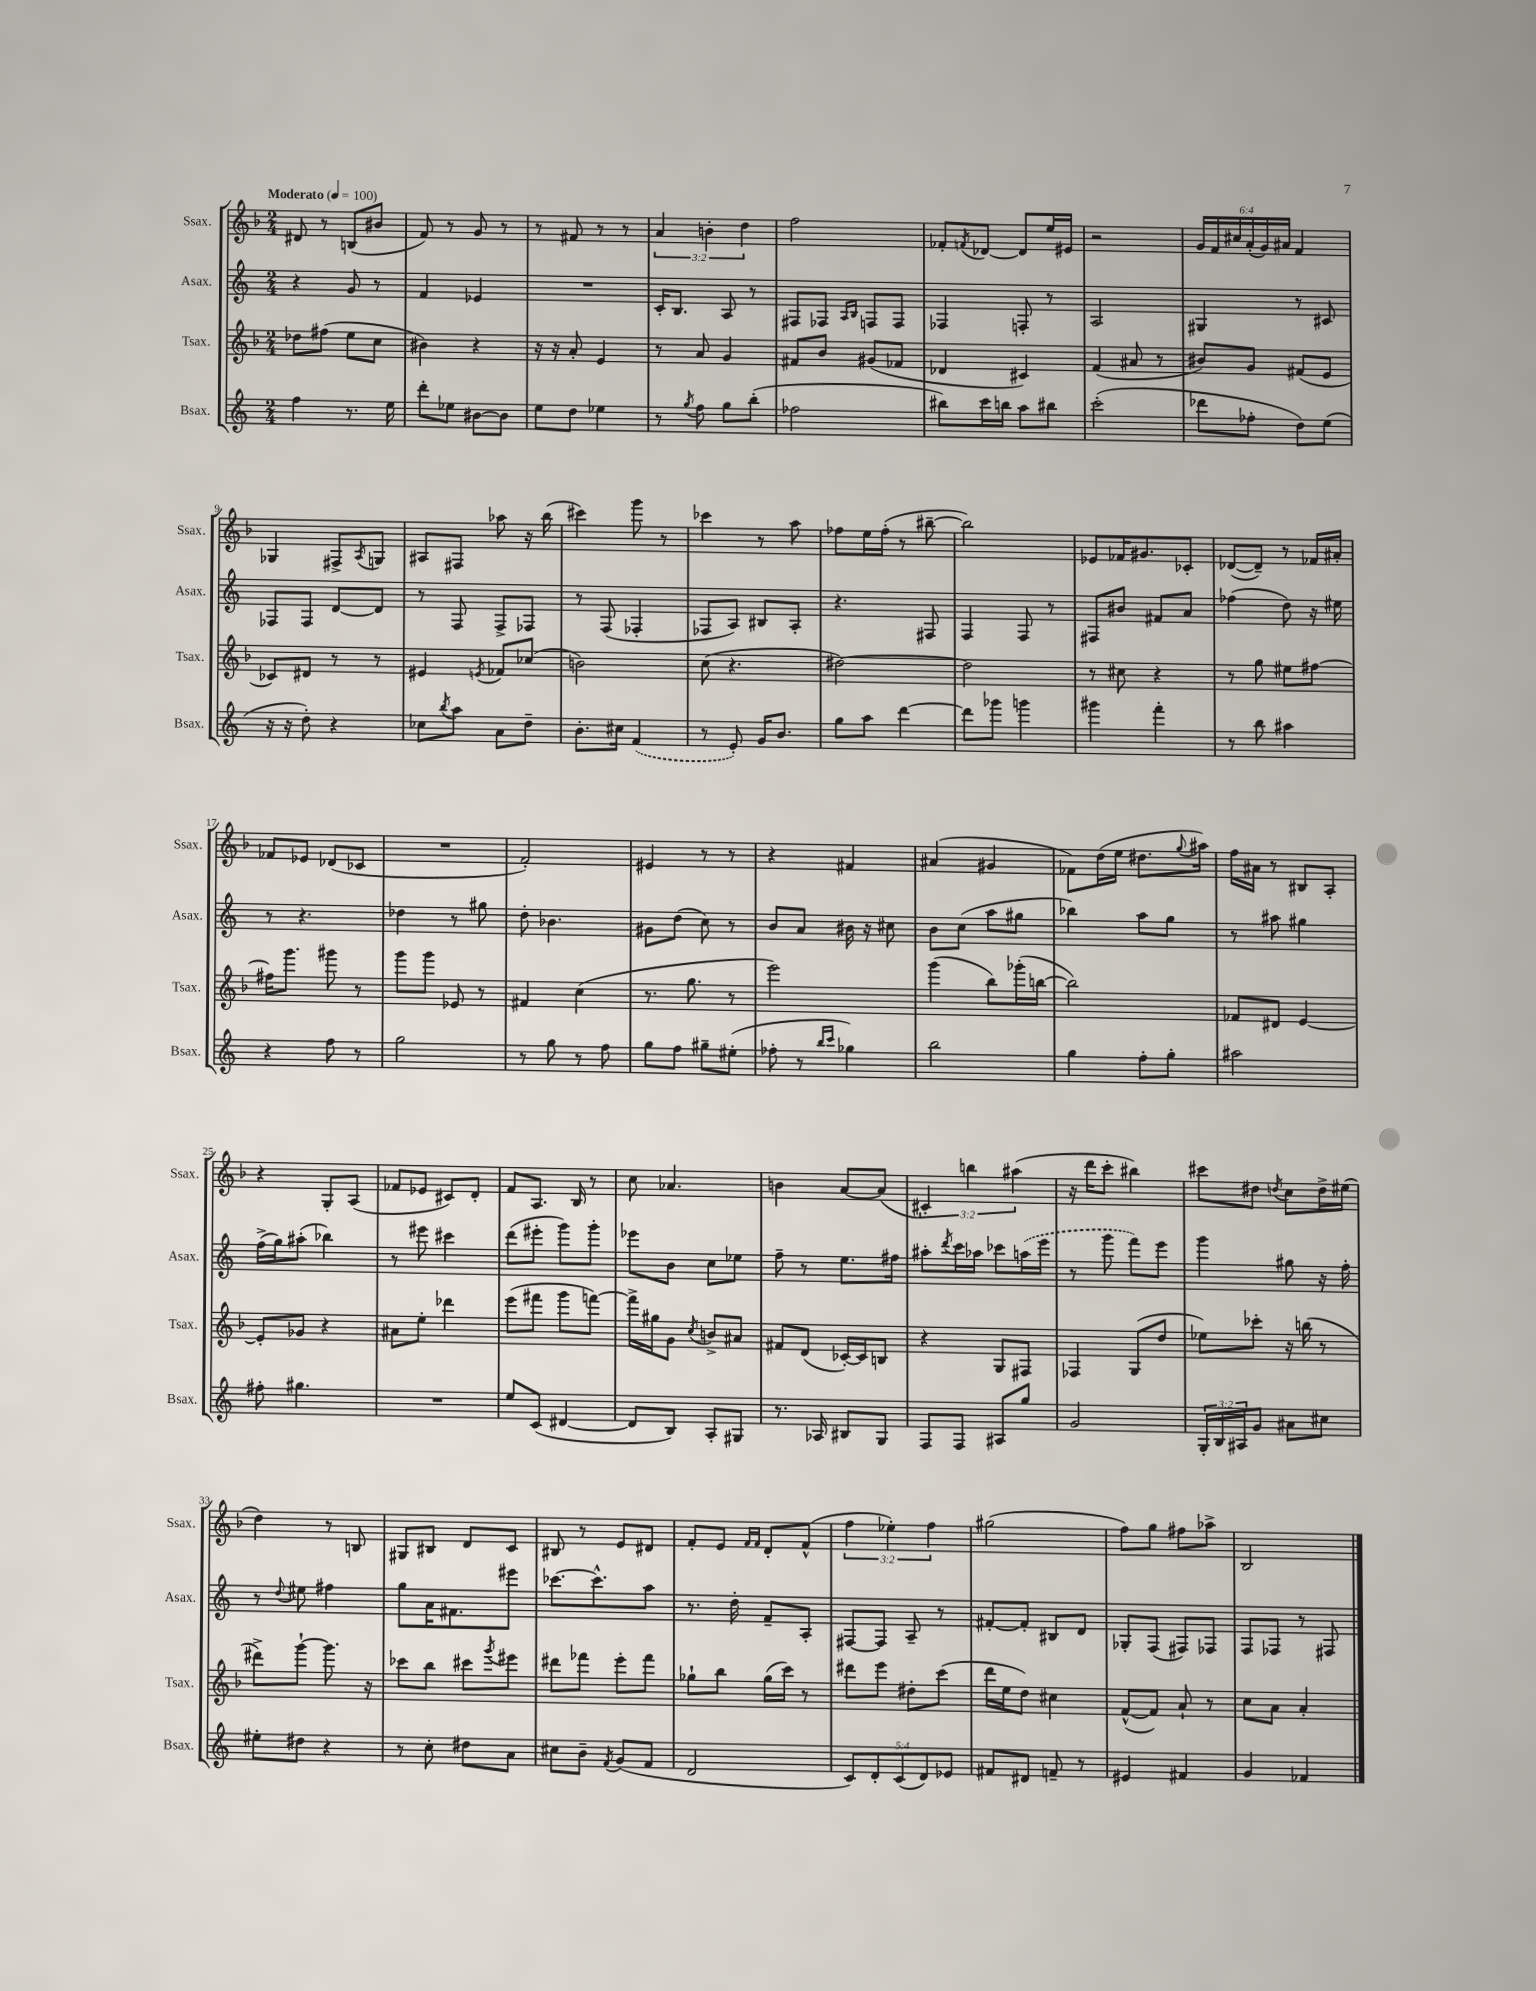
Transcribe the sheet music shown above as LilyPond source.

<<
\new StaffGroup <<
\new Staff = "s0" \with { instrumentName = "Ssax." shortInstrumentName = "Ssax." } {
    \clef treble \key f \major \numericTimeSignature \time 2/4 \override Staff.TupletNumber.text = #tuplet-number::calc-fraction-text \tempo "Moderato" 4 = 100
    dis'8 r8 b8( bis'8 |
    f'8) r8 g'8 r8 |
    r8 fis'8 r8 r8 |
    \tuplet 3/2 { a'4 b'4-. d''4 } |
    f''2 |
    fes'8-. \acciaccatura { f'8 } des'8~ des'8 e''16 eis'16 |
    r2 |
    \tuplet 6/4 { g'16 f'16 cis''16 a'16-.( g'16) ais'16 } f'4 |
    ges4 fis8-> \acciaccatura { a8 } g8 |
    ais8 fis8 aes''8 r16 bes''16( |
    cis'''4) g'''8 r8 |
    ces'''4 r8 a''8 |
    fes''8 e''16 fes''16-.( r8 bis''8~-- |
    bis''2) |
    ees'8 fes'16 gis'8. ces'8-. |
    des'8~( des'8--) r8 fes'16 ais'16-. |
    fes'8 ees'8 des'8( ces'8 |
    R2 |
    f'2-.) |
    eis'4 r8 r8 |
    r4 fis'4 |
    ais'4( gis'4 |
    fes'8) d''16( e''16 dis''8. \appoggiatura { g''8 } ais''16) |
    f''16 ais'16 r8 bis8 a8-. |
    r4 g8-. a8( |
    fes'8 ees'8 cis'8) d'8-. |
    f'8 a8. bes16 r8 |
    c''8 aes'4. |
    b'4 a'8~ a'8( |
    \tuplet 3/2 { cis'4-.) b''4 ais''4( } |
    r16 d'''16 c'''8-. bis''4) |
    cis'''8 dis''8 \acciaccatura { d''8 } c''8 d''16-> eis''16( |
    d''4) r8 b8 |
    gis8 bis8 d'8 c'8 |
    bis8 r8 e'8 dis'8 |
    f'8-. e'8 \grace { f'16 f'16 } d'8-. f'8-^( |
    \tuplet 3/2 { f''4 ees''4-.) f''4 } |
    gis''2( |
    f''8) g''8 fis''8 aes''8-> |
    bes2 \bar "|." |
}
\new Staff = "s1" \with { instrumentName = "Asax." shortInstrumentName = "Asax." } {
    \clef treble \key c \major \numericTimeSignature \time 2/4
    r4 g'8 r8 |
    f'4 ees'4 |
    R2 |
    c'16-. b8. a8 r8 |
    fis8 fes8 \grace { a16 b16 } f8 f8 |
    fes4 f8-. r8 |
    a2 |
    gis4 r8 cis'8 |
    fes8 fes8 d'8~ d'8 |
    r8 f8 f8-> fes8 |
    r8 f8( fes4-. |
    fes8 a8) bis8 a8-. |
    r4. fis8 |
    f4 f8 r8 |
    fis8 bis'8 fis'8 a'8 |
    fes''4( d''8) r16 eis''16 |
    r8 r4. |
    des''4 r8 gis''8 |
    d''8-. bes'4. |
    gis'8 d''8( c''8) r8 |
    b'8 a'8 bis'16 r16 cis''8 |
    b'8 c''8( a''8 gis''8 |
    bes''4) a''8 g''8 |
    r8 ais''8 gis''4 |
    f''16->( g''16) ais''8-.( bes''4) |
    r8 eis'''8 cis'''4 |
    d'''8( eis'''8-. g'''8) g'''8-. |
    ees'''8 b'8 c''8 ees''8 |
    f''8-- r8 e''8. fis''16 |
    ais''8-. \acciaccatura { d'''8 } c'''16 aes''16 ces'''8 \once \slurDashed a''16( e'''16 |
    r8 g'''8 f'''8) e'''8 |
    g'''4 gis''8 r16 f''16-. |
    r8 \appoggiatura { d''8 } eis''8 fis''4 |
    g''8 a'16 fis'8. eis'''8 |
    ces'''8.~ ces'''8.-^ a''8 |
    r8. d''16-. f'8-- a8-. |
    fis8~ fis8 a8-- r8 |
    fis'8~-. fis'8-. bis8 d'8 |
    ges8-. f8( fis8) fes8 |
    f8 fes8 r8 fis8 \bar "|." |
}
\new Staff = "s2" \with { instrumentName = "Tsax." shortInstrumentName = "Tsax." } {
    \clef treble \key f \major \numericTimeSignature \time 2/4
    des''8 fis''8( e''8 c''8 |
    bis'4) r4 |
    r16 r16 a'8-. e'4 |
    r8 a'8 g'4 |
    fis'8 bes'8 gis'8( fes'8 |
    des'4 cis'4) |
    f'4( ais'8 r8 |
    bis'8) g'8 fis'8( e'8 |
    ces'8) dis'8 r8 r8 |
    eis'4 \acciaccatura { e'8 } fes'8 ces''8( |
    b'2) |
    c''8( r4. |
    dis''2~) |
    dis''2 |
    r8 cis''8 r4 |
    r8 g''8 eis''8 fis''8~ |
    fis''16 g'''8. gis'''8 r8 |
    g'''8 g'''8 ees'8 r8 |
    fis'4 c''4( |
    r8. g''8. r8 |
    e'''2) |
    g'''4( bes''8) ges'''16-.( b''16~ |
    b''2) |
    fes'8 dis'8 e'4~ |
    e'8-. ges'8 r4 |
    ais'8 e''8-. des'''4 |
    e'''8( fis'''8 g'''8 f'''8~) |
    f'''16-> gis''16 g'8 \acciaccatura { c''8 } b'8-> ais'8 |
    fis'8 d'8( ces'16~-.) ces'16 b8 |
    r4 g8 fis8 |
    fes4 g8( d''8 |
    ees''8) ces'''8-. r16 b''16( r8 |
    dis'''8->) g'''8~-! g'''8. r16 |
    ces'''8 bes''8 cis'''8 \acciaccatura { g'''8 } eis'''8 |
    dis'''8 fes'''8 e'''8-. fes'''8 |
    ges''8-! bes''8 ges''16( c'''16) r8 |
    dis'''8 e'''8 dis''8-. c'''8( |
    d'''16 e''16 d''8) cis''4 |
    f'8~-^( f'8) a'8-! r8 |
    c''8 a'8 a'4-. \bar "|." |
}
\new Staff = "s3" \with { instrumentName = "Bsax." shortInstrumentName = "Bsax." } {
    \clef treble \key c \major \numericTimeSignature \time 2/4 \override Staff.TupletNumber.text = #tuplet-number::calc-fraction-text
    f''4 r8. e''16 |
    d'''8-. ees''8 bis'8~ bis'8 |
    e''8 d''8 ees''4 |
    r8 \acciaccatura { g''8 } f''8 g''8 b''8-.( |
    fes''2 |
    bis''8) c'''16 b''16 a''8 bis''8 |
    c'''2-.( |
    des'''8 fes''8-. d''8) e''8( |
    r16 r16 d''8-.) r4 |
    ces''8 \acciaccatura { b''8 } a''8 a'8 d''8-- |
    b'8.-. cis''16 \once \slurDashed f'4( |
    r8 e'8-.) g'16 b'8. |
    g''8 a''8 d'''4~ |
    d'''8 ges'''8 g'''4 |
    gis'''4 f'''4-. |
    r8 b''8 ais''4 |
    r4 f''8 r8 |
    g''2 |
    r8 g''8 r8 f''8 |
    g''8 f''8 gis''8-- eis''8-.( |
    fes''8-. r8 \grace { b''16 c'''16 } ges''4) |
    b''2 |
    g''4 f''8-. g''8-. |
    ais''2 |
    fis''8-. gis''4. |
    R2 |
    e''8 c'8( dis'4~ |
    dis'8 b8) a8-. gis8 |
    r8. aes16 bis8 g8 |
    f8 f8 ais8 g''8 |
    g'2 |
    \tuplet 3/2 { g16-. b16 ais16 } g'8 ais'8 cis''8 |
    eis''8-. dis''8 r4 |
    r8 c''8-. dis''8 a'8 |
    cis''8 b'8-- \acciaccatura { f'8 } g'8( f'8 |
    d'2 |
    \tuplet 5/4 { c'8) d'8-. c'8( d'8) ees'8 } |
    fis'8 dis'8 f'8-- r8 |
    eis'4 fis'4 |
    g'4 fes'4 \bar "|." |
}
>>
>>
